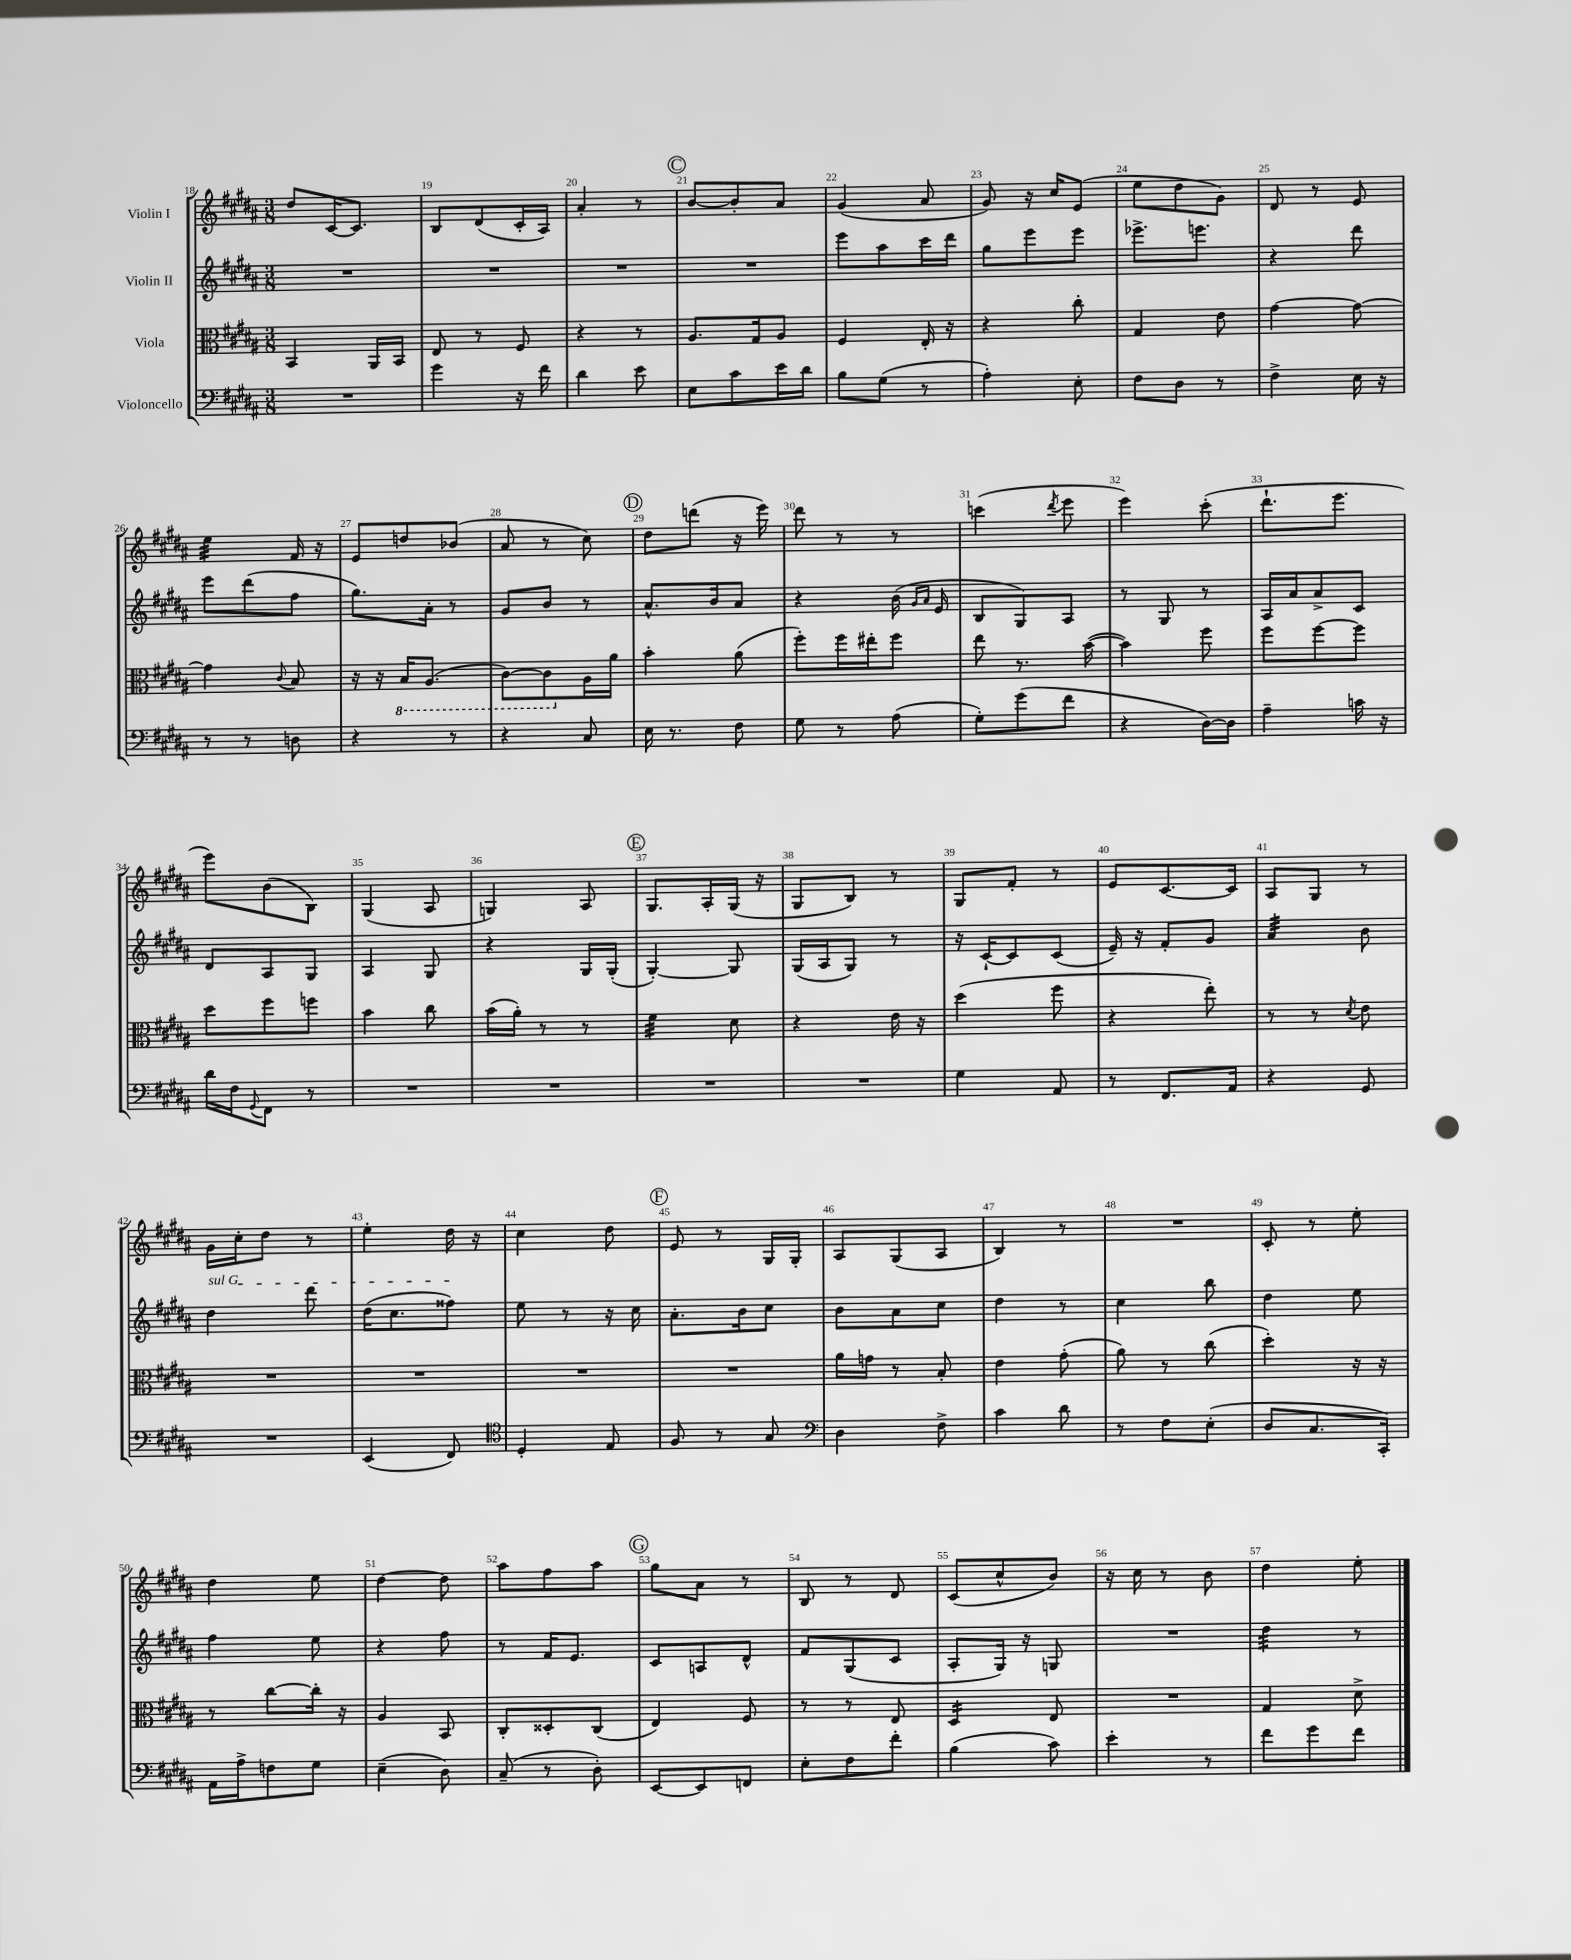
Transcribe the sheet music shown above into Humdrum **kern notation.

**kern	**kern	**kern	**kern
*staff4	*staff3	*staff2	*staff1
*clefF4	*clefC3	*clefG2	*clefG2
*k[f#c#g#d#a#]	*k[f#c#g#d#a#]	*k[f#c#g#d#a#]	*k[f#c#g#d#a#]
*M3/8	*M3/8	*M3/8	*M3/8
4.r	4BB	4.r	8dd#
.	.	.	[16c#
.	.	.	8.c#]
.	16AA#	.	.
.	16BB	.	.
=	=	=	=
4g#	8E	4.r	8B
.	8r	.	(8d#
16r	8F#	.	16c#'
16f#	.	.	16A#)
=	=	=	=
4d#	4r	4.r	4a#'
8e	8r	.	8r
=	=	=	=
8E	8.A#	4.r	[8b
8c#	.	.	8b']
.	16G#	.	.
16e	8A#	.	8a#
16d#	.	.	.
=	=	=	=
8B	4F#	8eee	(4g#
(8G#	.	8aa#	.
8r	16E'	16ccc#	8a#
.	16r	16ddd#	.
=	=	=	=
4A#')	4r	8gg#	8g#)
.	.	8eee	16r
.	.	.	16cc#
8E'	8cc#'	8eee	(8e
=	=	=	=
8F#	4G#	8.eee-^	8ee
8D#	.	.	8dd#
.	.	8.eee	.
8r	8e	.	8g#)
=	=	=	=
4F#^	[4g#	4r	8d#
.	.	.	8r
16E	8g#_	8ddd#	8e
16r	.	.	.
=	=	=	=
8r	4g#]	8eee	4ee
8r	.	(8ddd#	.
.	8qqc#	.	.
8D	8B	8ff#	16f#
.	.	.	16r
=	=	=	=
4r	16r	8.gg#)	8e
.	16r	.	.
.	16BB	.	8dd
.	(8.AA#	16a#'	.
8r	.	8r	(8b-
=	=	=	=
4r	[8C#)	8g#	8a#
.	8C#]	8b	8r
8C#	16A#	8r	8cc#)
.	16a#	.	.
=	=	=	=
16E	4b'	8.a#^^	8dd#
8.r	.	.	.
.	.	.	(8ddd
.	.	16b	.
8F#	(8a#	8a#	16r
.	.	.	16eee)
=	=	=	=
8G#	8ff#')	4r	8ddd#
8r	16ff#	.	8r
.	16ee#'	.	.
(8A#	8ff#	(16b	8r
.	.	16qqg#	.
.	.	16qqa#	.
.	.	16e	.
=	=	=	=
8G#')	8ee	8B	(4ccc
(8g#	8.r	8G#)	.
.	.	.	8qddd#
8f#	.	8A#	8eee
.	([16b	.	.
=	=	=	=
4r	4b])	8r	4eee)
.	.	8G#	.
[16D#)	8ff#	8r	(8ccc#'
16D#]	.	.	.
=	=	=	=
4A#~	8ff#	16A#	8.ddd#`
.	.	16a#	.
.	[8ff#	8a#^	.
.	.	.	8.eee
16c	8ff#]	8c#	.
16r	.	.	.
=	=	=	=
16d#	8dd#	8d#	8eee)
16F#	.	.	.
8qqGG#	.	.	.
8FF#	8ff#	8A#	(8b
8r	8ff	8G#	8B)
=	=	=	=
4.r	4b	4A#	(4G#
.	8cc#	8G#	8A#
=	=	=	=
4.r	(16b	4r	4G)
.	16a#')	.	.
.	8r	.	.
.	8r	16G#	8A#
.	.	(16G#'	.
=	=	=	=
4.r	4f#	[4G#')	8.G#
.	.	.	16A#'
.	8d#	8G#]	(16G#
.	.	.	16r
=	=	=	=
4.r	4r	(16G#	8G#
.	.	16A#	.
.	.	8G#)	8B)
.	16e	8r	8r
.	16r	.	.
=	=	=	=
4G#	(4dd#	16r	8G#
.	.	[16c#`	.
.	.	8c#]	8f#'
8AA#	8ff#	(8c#	8r
=	=	=	=
8r	4r	16e~)	8e
.	.	16r	.
8.FF#	.	8f#'	[8.c#
.	8ee')	8g#	.
16AA#	.	.	16c#]
=	=	=	=
4r	8r	4a#	8A#
.	8r	.	8G#
.	8qd#	.	.
8GG#	8e	8b	8r
=	=	=	=
4.r	4.r	4dd#	16g#
.	.	.	16cc#'
.	.	.	8dd#
.	.	8ddd#	8r
=	=	=	=
(4EE	4.r	(16dd#	4ee'
.	.	8.cc#	.
8FF#)	.	8ff##)	16dd#
.	.	.	16r
=	=	=	=
*clefC4	*	*	*
4D#'	4.r	8ee	4cc#
.	.	8r	.
8E	.	16r	8dd#
.	.	16cc#	.
=	=	=	=
8F#	4.r	8.a#'	8e
8r	.	.	8r
.	.	16b	.
8G#	.	8cc#	16G#
.	.	.	16G#'
=	=	=	=
*clefF4	*	*	*
4D#	16a#	8b	8A#
.	16g	.	.
.	8r	8a#	(8G#
8F#^	8B'	8cc#	8A#
=	=	=	=
4c#	4e	4dd#	4B)
8d#	(8g#'	8r	8r
=	=	=	=
8r	8a#)	4cc#	4.r
8F#	8r	.	.
(8E'	(8cc#	8bb	.
=	=	=	=
8D#	4dd#')	4dd#	8c#'
8.C#	.	.	8r
.	16r	8ee	8ee'
16CC#')	16r	.	.
=	=	=	=
16AA#	8r	4ff#	4dd#
16A#^	.	.	.
8F	[8cc#	.	.
8G#	16cc#']	8ee	8ee
.	16r	.	.
=	=	=	=
(4E~	4A#	4r	[4dd#
8D#)	8BB	8ff#	8dd#]
=	=	=	=
(8C#~	8C#'	8r	8aa#
8r	8D##'	16f#	8ff#
.	.	8.e	.
8D#')	(8C#	.	8aa#
=	=	=	=
[8EE	4E)	8c#	8gg#
8EE]	.	8A	8a#
8FF	8F#	8d#^^	8r
=	=	=	=
8E'	8r	8f#	8B
8F#	8r	(8G#	8r
8f#'	8E	8c#	8d#
=	=	=	=
(4B	4D#	8A#'	(8c#
.	.	16G#)	8cc#^^
.	.	16r	.
8c#)	8E	8G	8b)
=	=	=	=
4e'	4.r	4.r	16r
.	.	.	16cc#
.	.	.	8r
8r	.	.	8b
=	=	=	=
8f#	4G#	4dd#	4dd#
8g#	.	.	.
8f#	8d#^	8r	8ee'
==	==	==	==
*-	*-	*-	*-
